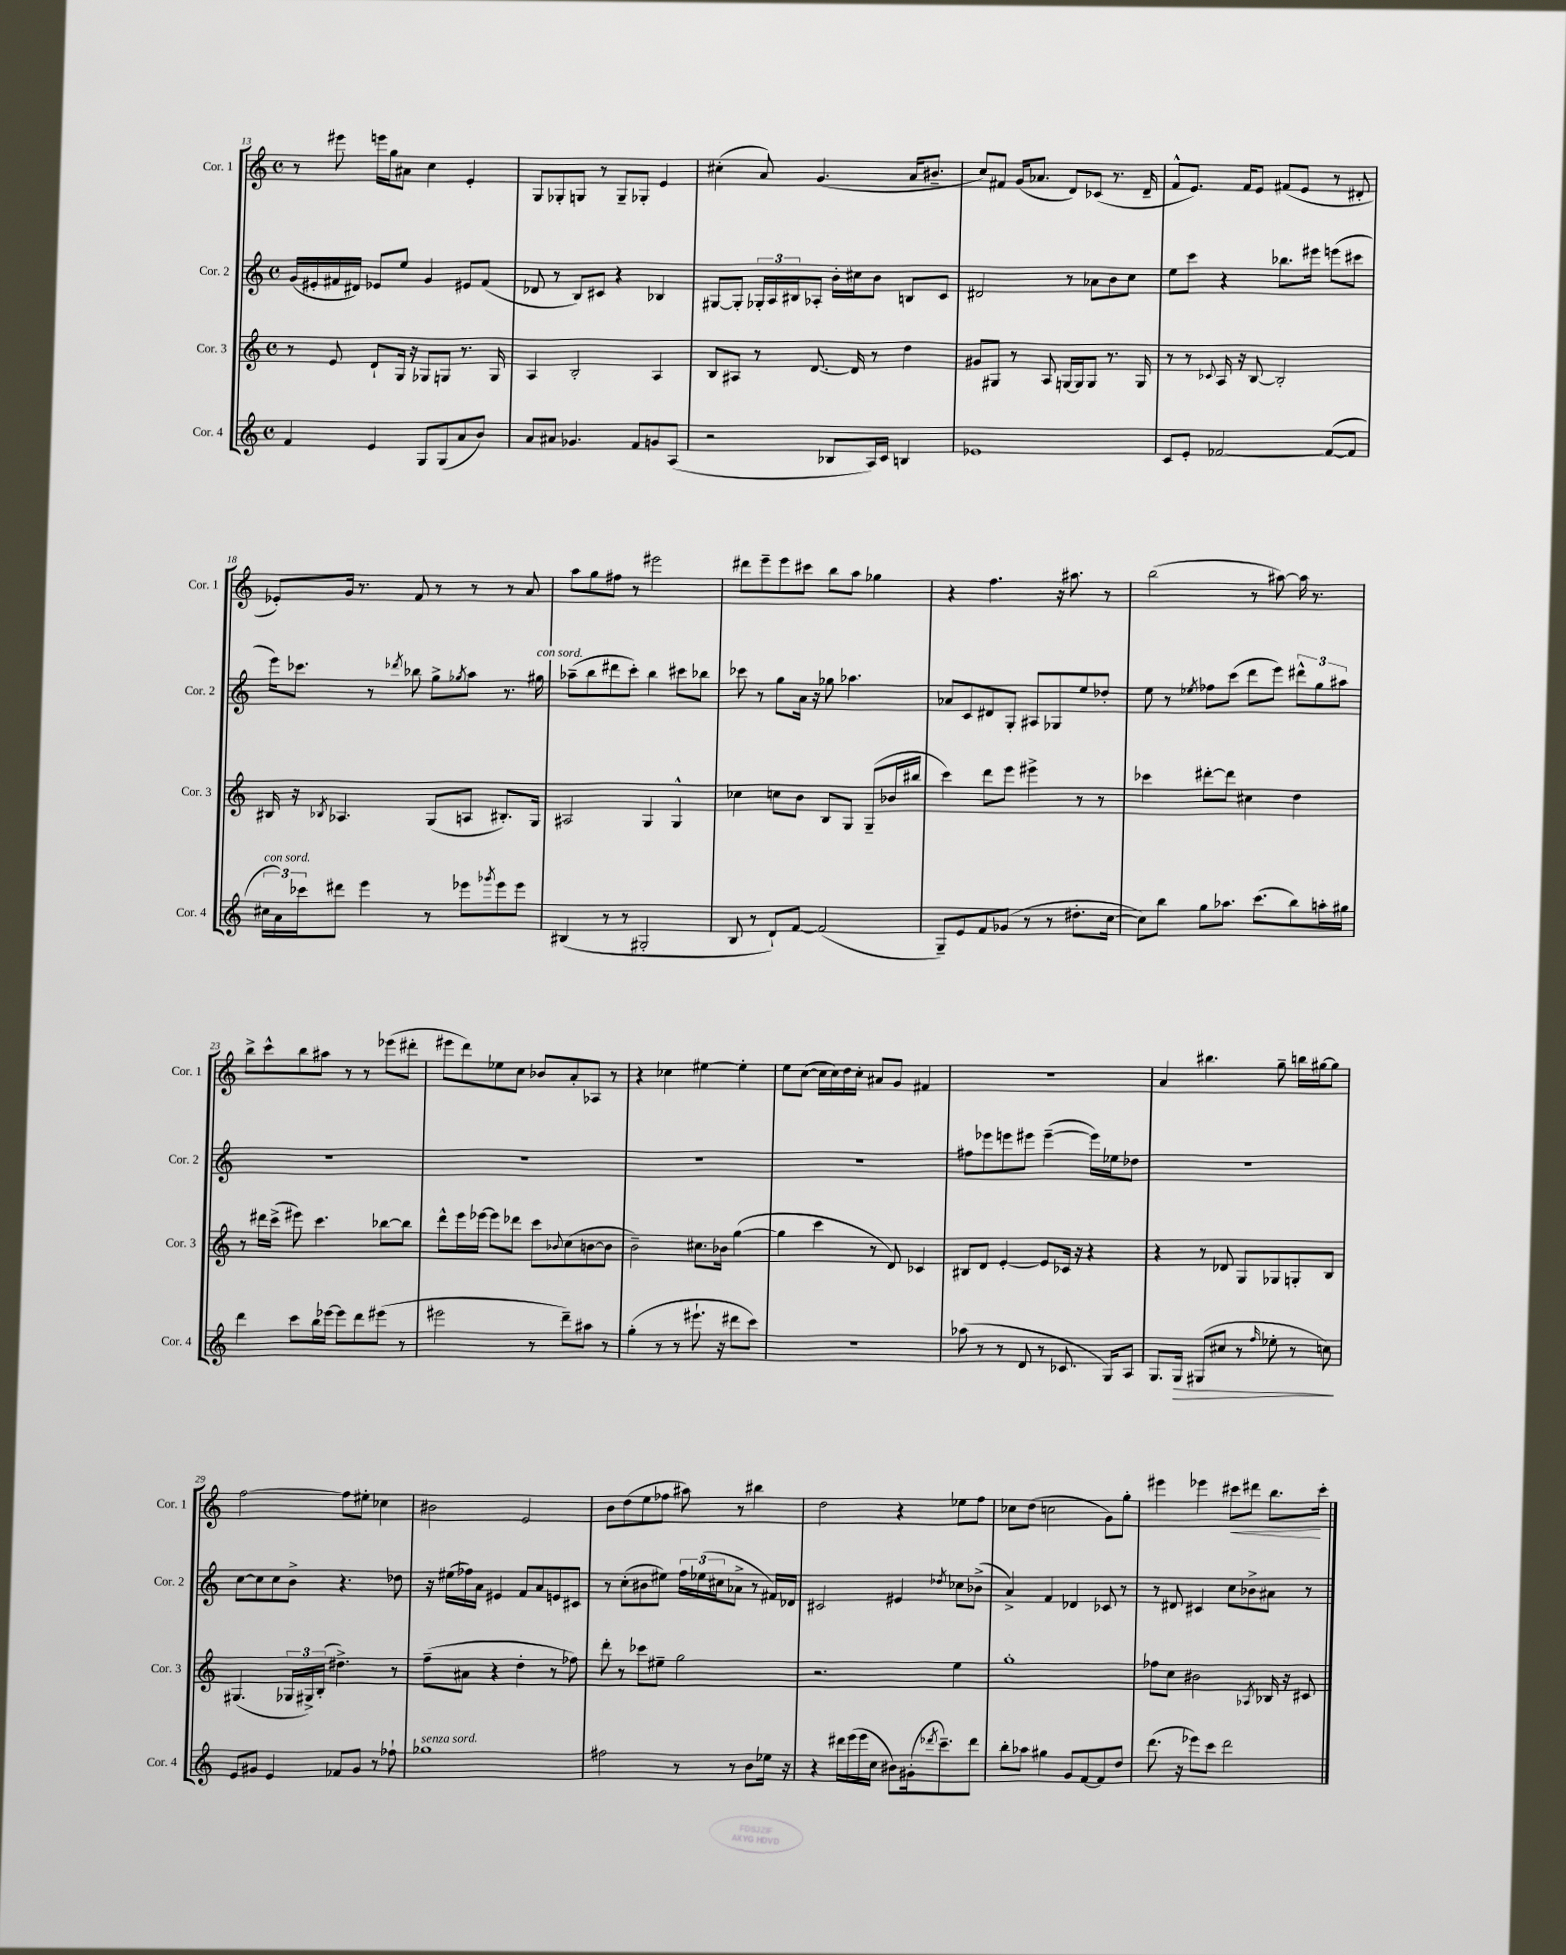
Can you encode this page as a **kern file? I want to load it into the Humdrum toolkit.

**kern	**kern	**kern	**kern
*staff4	*staff3	*staff2	*staff1
*clefG2	*clefG2	*clefG2	*clefG2
*k[]	*k[]	*k[]	*k[]
*M4/4	*M4/4	*M4/4	*M4/4
*met(c)	*met(c)	*met(c)	*met(c)
4f	8r	(16g	8r
.	.	16e#'	.
.	8e	16f#	8eee#
.	.	16d#)	.
4e	8d`	8e-	16eee
.	.	.	16gg
.	16G	8ee	8a#
.	16r	.	.
8G	8G-	4g	4cc
(8G	8G	.	.
8a	8.r	8e#	4e'
8b)	.	(8f#	.
.	16G	.	.
=	=	=	=
8a	4A	8d-	8G
8a#	.	8r	8G-'
4.g-	2B'	8B)	8G
.	.	8c#	8r
.	.	4r	8G~
8f	.	.	8G-'
8g	4A	4B-	4e
(8A	.	.	.
=	=	=	=
2r	8B	[8G#	(4cc#'
.	8A#	8G#']	.
.	8r	24G-'	8a)
.	.	24A	.
.	.	24B#	.
.	[8.d	8A-'	(4.g
8B-	.	16b'	.
.	16d]	16cc#	.
16A)	8r	8b	.
16c	.	.	.
4B	4dd	8B	16a
.	.	.	8.b#~
.	.	8c	.
=	=	=	=
1e-	8g#	2d#	8cc)
.	8G#	.	8f#
.	8r	.	(16g
.	.	.	8.a-
.	8A	.	.
.	[16G	8r	8d)
.	16G]	.	.
.	8G	8a-	(8c-
.	8.r	8b	8.r
.	.	8cc	.
.	16G	.	16d~
=	=	=	=
8c	8r	8ee	8f^^
8e'	8r	8ccc	8.e)
.	8qqc-	.	.
[2f-	16A	4r	.
.	16r	.	16f
.	[8B	.	8e
.	2B']	8.bb-	(8f#
.	.	.	8e
.	.	16eee#	.
(8f-_	.	(8eee	8r
8f-]	.	8ccc#	8d#'
=	=	=	=
24cc#	16B#	16eee)	8e-')
24a)	.	.	.
.	16r	8.ccc-	.
24ccc-	.	.	.
.	8qB-	.	.
8ddd#	4.A-	.	16g
.	.	.	8.r
4eee	.	8r	.
.	.	8qddd-	.
.	.	8bb-	8f
8r	(8G	8gg^	8r
.	.	8qgg-	.
8eee-	8A	8aa	8r
8qggg-	.	.	.
8eee-	8.B#')	8.r	8r
8eee-	.	.	8a
.	16G	16gg#	.
=	=	=	=
(4B#	2A#	(8aa-~	8aa
.	.	8bb	8gg
8r	.	8ddd#	8ff#
8r	.	8ccc')	8r
2G#'	4G	4bb	2eee#
.	4G^^	8ccc#	.
.	.	8bb-	.
=	=	=	=
8B	4cc-	8ccc-	8ddd#
8r	.	8r	8eee~
8d`)	8cc	8gg	8eee
[8f	8b	16a	8ccc#
.	.	16r	.
(2f]	8B	8gg-	8bb
.	8G	4.aa-	8aa
.	(8G~	.	4gg-
.	16b-	.	.
.	16bb#	.	.
=	=	=	=
8G~)	4ccc)	8a-	4r
8e	.	8c	.
8f	8ddd	8d#	4.ff
(8g-	8eee	8G'	.
8r	4eee#^	8A#	.
8r	.	8G-	16r
.	.	.	8.aa#
8.dd#'	8r	8ee	.
.	8r	8dd-'	8r
[16cc	.	.	.
=	=	=	=
8cc])	4ccc-	8ee	(2bb
8bb	.	8r	.
.	.	8qee-	.
8gg	[8ddd#'	8ff-	.
8.aa-	8ddd#]	(8ccc	.
.	4cc#	8ddd	8r
(8.ccc	.	.	.
.	.	8eee)	[8aa#)
8bb)	4dd	12ddd#^^	16aa#]
.	.	.	8.r
.	.	12gg	.
16aa'	.	.	.
.	.	12aa#	.
16gg#	.	.	.
=	=	=	=
4ddd	8r	1r	8bb^
.	16ddd#	.	8ccc^^
.	(16ccc^	.	.
8ccc	8eee#)	.	8bb
16bb	4.ccc	.	8aa#
[16eee-	.	.	.
8eee-]	.	.	8r
8ddd	.	.	8r
(8eee#	[8bb-	.	(8eee-
8r	8bb-]	.	8ddd#'
=	=	=	=
2eee#	8ddd^^	1r	8eee#
.	16eee	.	8ddd)
.	[16eee-	.	.
.	8eee-]	.	8ee-
.	8ddd-	.	8cc
8r	8ccc	.	8b-
.	8qqb-	.	.
8ddd~)	(8cc	.	8a'
8aa#	[8b	.	8A-
8r	8b]	.	8r
=	=	=	=
(4gg'	2b~)	1r	4r
8r	.	.	4cc-
8r	.	.	.
8.eee#`	8.cc#	.	[4ee#
16r	16b-	.	.
8ddd#	([4gg	.	4ee#']
8ccc)	.	.	.
=	=	=	=
1r	4gg]	1r	8ee
.	.	.	([8cc
.	4ccc	.	16cc]
.	.	.	16cc)
.	.	.	16dd
.	.	.	16cc'
.	8r	.	8a#
.	8d)	.	8g
.	4c-	.	4f#
=	=	=	=
(8aa-	8B#	8ff#	1r
8r	8d	8eee-	.
8r	[4e'	8eee	.
8d	.	8eee#	.
8r	8e]	([4eee#~	.
8.c-	16c-	.	.
.	16r	.	.
.	4r	16eee#])	.
16G)	.	16ee-	.
8A	.	8dd-	.
=	=	=	=
8.G	4r	1r	4a
16G	.	.	.
(8G#	8r	.	4.bb#
8cc#	8d-	.	.
8r	8G	.	.
16qqff	.	.	.
8ee-'	8G-	.	8gg~
8r	8G'	.	16bb
.	.	.	[16gg#
8cc)	8B	.	8gg#]
=	=	=	=
8e	(4.G#	[8cc	[2ff
8g#	.	8cc]	.
4e	.	8cc	.
.	24G-	8b^	.
.	24G#^)	.	.
.	(24B'	.	.
8f-	4.dd#^)	4.r	8ff]
8g#	.	.	8ee#'
8r	.	.	4cc-
8ff-`	8r	8dd-	.
=	=	=	=
1gg-	(8ff~	16r	2b#
.	.	(16ee#	.
.	8a#	16ff-)	.
.	.	16a	.
.	4r	4e#	.
.	4dd'	8f	2e
.	.	8a	.
.	8r	8e	.
.	8ff-)	8c#	.
=	=	=	=
2ff#	8ddd'	8r	8b
.	8r	(8cc'	(8dd
.	8ccc-	8b#	8ee
.	8ee#~	8ee#)	8ff-
8r	2gg	24ff	8aa#)
.	.	(24ee-	.
.	.	24cc#	.
8r	.	8a-^	8r
8b	.	8r	4bb#
16ee-	.	16f#)	.
16r	.	16d-	.
=	=	=	=
4r	2.r	2c#	2dd
16ddd#	.	.	.
(16eee	.	.	.
16eee	.	.	.
16cc	.	.	.
8b#)	.	4e#	4r
(16g#'	.	.	.
8qddd-	.	.	.
8.ccc~)	.	.	.
.	.	8qdd-	.
.	4ee	8cc-	8ee-
8ddd-	.	(8b-^	8ff
=	=	=	=
8bb'	1gg'	4a^)	8cc-
8aa-	.	.	(8dd
4gg#	.	4f	2cc
8g	.	4d-	.
[8f	.	.	.
8f]	.	8c-	8g)
8dd	.	8r	8gg'
=	=	=	=
(8.ddd	8ff-	8r	4eee#
.	8cc	8d#	.
16r	.	.	.
8eee-)	2b#	4c#	4eee-
8ccc	.	.	.
2ddd	.	8cc	8ccc#
.	.	8b-^	8ddd#
.	8qA-	.	.
.	16B-	8a#	8.bb
.	16r	.	.
.	8c#	8r	.
.	.	.	16ccc#'
==	==	==	==
*-	*-	*-	*-
